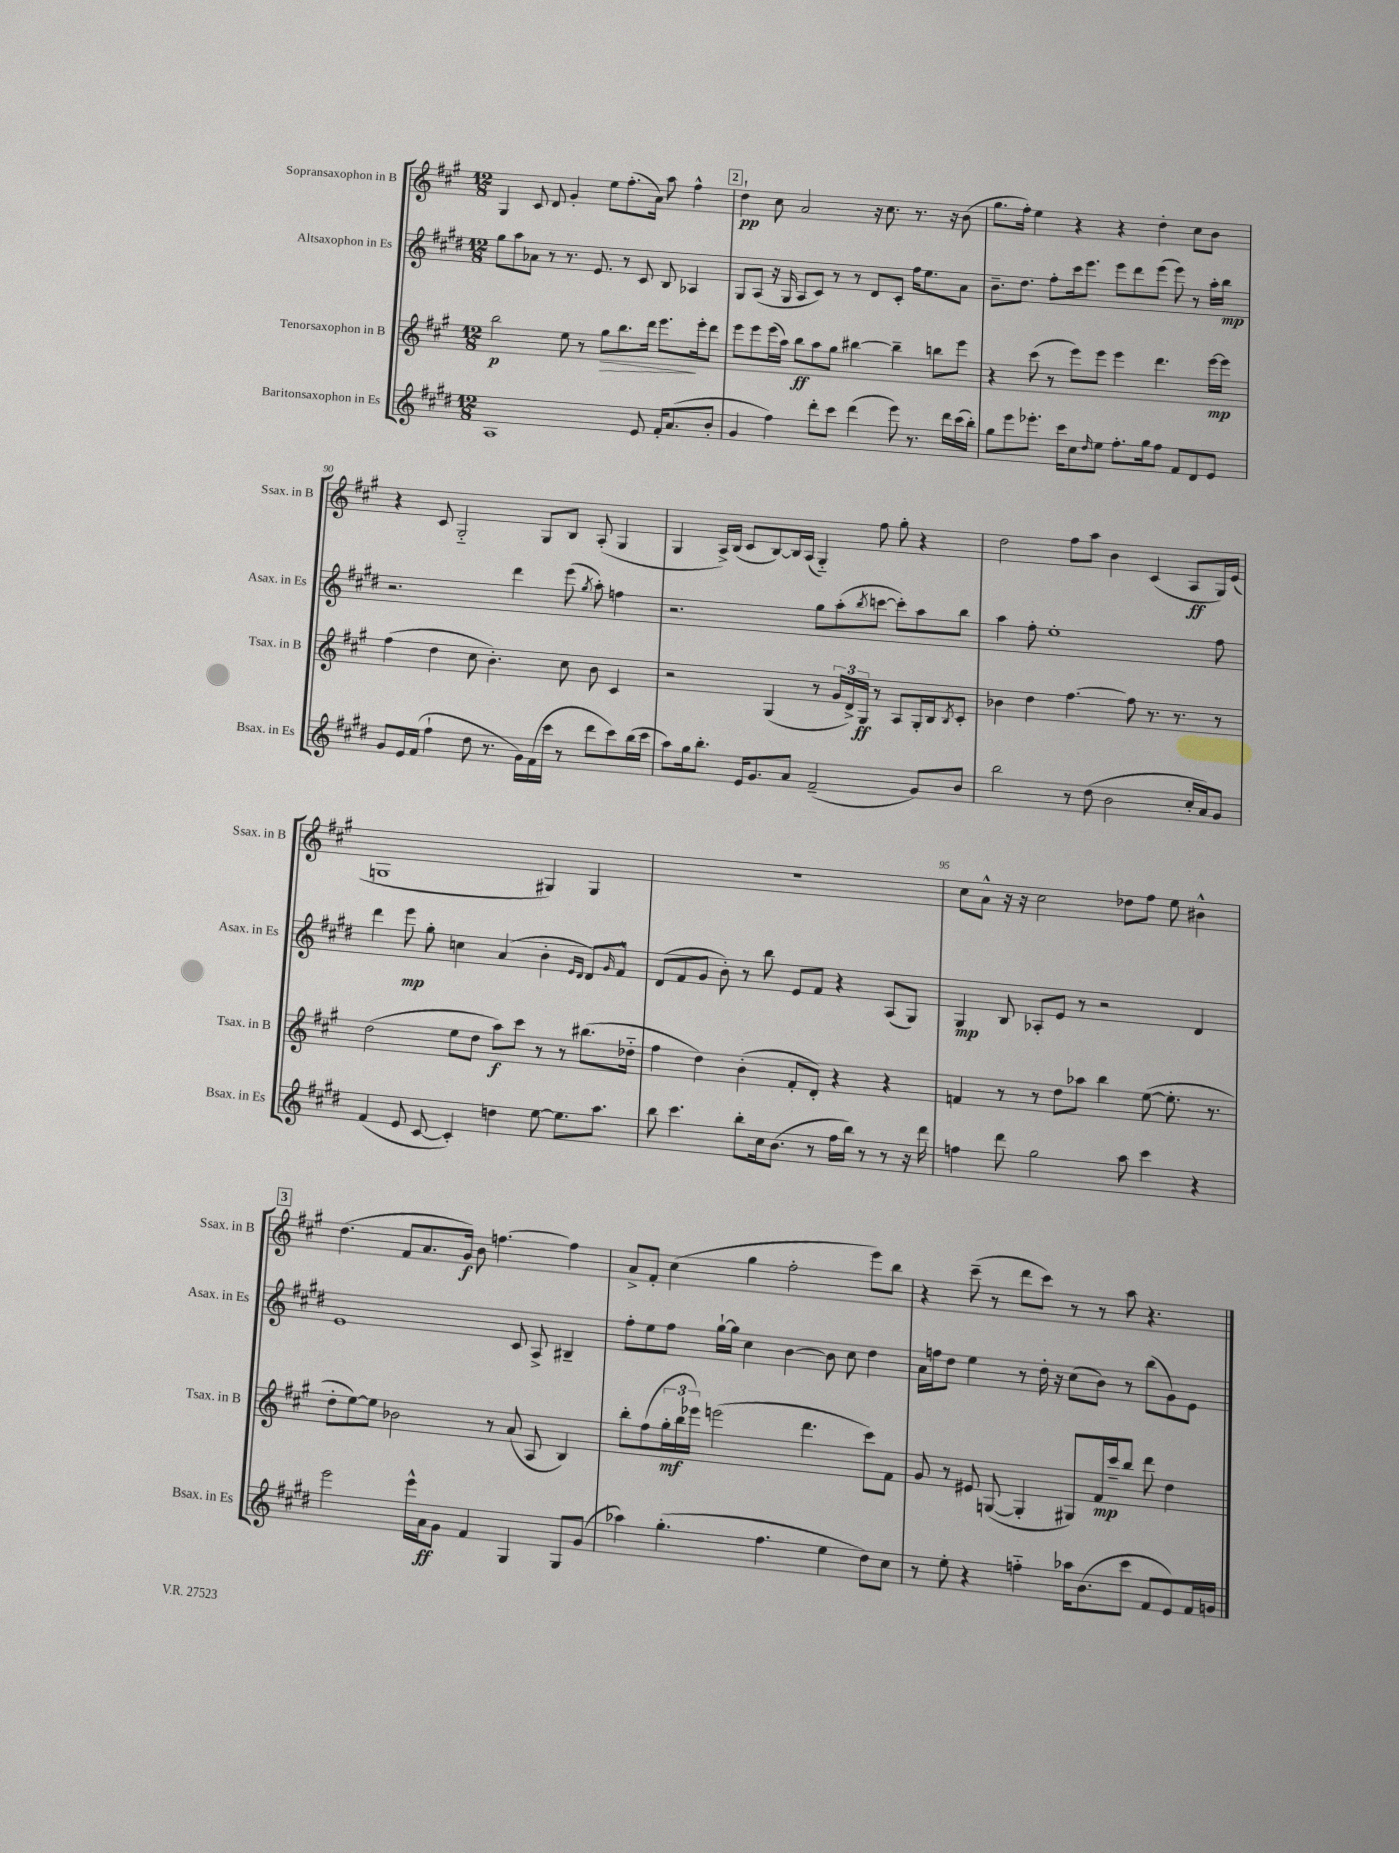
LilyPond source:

<<
\new StaffGroup <<
\new Staff = "s0" \with { instrumentName = "Sopransaxophon in B" shortInstrumentName = "Ssax. in B" } {
    \clef treble \key a \major \numericTimeSignature \time 12/8
    gis4 cis'8 d'8 gis'4-. e''8 fis''8.-.( a'16) a''8 fis''4-^ |
    \mark \markup { \box "2" } d''4-!\pp cis''8 a'2 r16 cis''8. r8. r16 b'8( |
    gis''8. fis''16-.) e''4 r4 r4 d''4-. cis''8 b'8 |
    r4 cis'8 gis2-_ gis8 b8 a8-.( gis4 |
    gis4 a16->) b16( cis'8 b8~) b16 a16( gis4-_) fis''8 gis''8-. r4 |
    d''2 fis''8 a''8 b'4 cis'4( a8\ff gis16) e'16( |
    g1 gis4) gis4 |
    R1. |
    cis''8 a'8-^ r16 r16 cis''2 des''8 fis''8 e''8 bis'4-^ |
    \mark \markup { \box "3" } d''4.( fis'8 a'8. gis'16\f) b'8 f''4.~ f''4 |
    a'8-> fis'8-. cis''4( gis''4 fis''2-. e'''8) b''8 |
    r4 cis'''8--( r8 d'''8 cis'''8) r8 r8 a''8 r4. \bar "|." |
}
\new Staff = "s1" \with { instrumentName = "Altsaxophon in Es" shortInstrumentName = "Asax. in Es" } {
    \clef treble \key e \major \numericTimeSignature \time 12/8
    gis''8 a''8 aes'8 r8 r8. e'8. r8 cis'8 b8 aes4 |
    \mark \markup { \box "2" } gis8 a8( r16 gis16 a8 cis'8) r8 r8 dis'8 cis'8-. fis''16 e''8. a'8 |
    b'8.-- dis''8. fis''8-. cis'''16 e'''8. e'''8 dis'''8 e'''8( e'''8) r8 a''16-. b''16\mp |
    r2. dis'''4 e'''8( \acciaccatura { gis''8 } a''8-.) f''4 |
    r2. gis''8 a''8-.( \acciaccatura { b''8 } c'''8~ c'''8-.) a''8 b''8 |
    a''4 fis''8-. e''1-. fis''8 |
    dis'''4 e'''8\mp gis''8-. c''4 a'4( b'4-. \grace { e'16 dis'16 } dis'8) \grace { gis'16 } fis'8-^ |
    dis'8( fis'8 gis'8 b'8-.) r8 b''8 e'8 fis'8 r4 a8( gis8) |
    gis4\mp b8 aes8-. e'8 r8 r2 dis'4 |
    \mark \markup { \box "3" } e'1 cis'8 a8-> bis4-- |
    fis''8-. e''8 fis''8 gis''16~-! gis''16 cis''4 b'4~ b'8 cis''8 dis''4 |
    a'16 f''16 dis''8 e''4 r8 dis''16-. r16 cis''8( b'8) r8 b''8( gis'8) e'8 \bar "|." |
}
\new Staff = "s2" \with { instrumentName = "Tenorsaxophon in B" shortInstrumentName = "Tsax. in B" } {
    \clef treble \key a \major \numericTimeSignature \time 12/8
    b''2\p e''8 r8 gis''8\> b''8. d'''16 e'''8.\! e'''16-. d'''8 |
    \mark \markup { \box "2" } e'''8 e'''8 e'''16( a''16) b''8\ff a''8 gis''8 bis''4~ bis''4-- b''8 e'''8 |
    r4 cis'''8( r8 e'''8) e'''8 e'''4 d'''4. e'''16~\mp e'''16 |
    fis''4( d''4 cis''8 b'4.-.) cis''8 b'8 cis'4 |
    r2 gis4( r8 \tuplet 3/2 { gis'16 d'16->) gis16\ff } r8 a8 gis16-. b16 \acciaccatura { b8 } cis'8-. |
    bes'4 d''4 fis''4.~ fis''8 r8. r8. r8 |
    d''2( e''8 d''8 a''8\f) cis'''8 r8 r8 bis''8.( des''16-_ |
    fis''4 d''4) b'4-.( fis'8-. d'8-.) r4 r4 |
    f'4 r8 r8 d''8 aes''8 b''4 e''8~( e''8.-. r8. |
    \mark \markup { \box "3" } d''8-. e''8~) e''8 bes'2 r8 a'8( a8 b4) |
    b''8-. fis''8( \tuplet 3/2 { gis''16-.\mf b''16 ees'''16) } e'''2( d'''4. cis'''8) fis'8 |
    gis'8 r8 eis'8 g8~( g4-. gis8) fis'16\mp cis'''16-- b''8 d'''8 d''4 \bar "|." |
}
\new Staff = "s3" \with { instrumentName = "Baritonsaxophon in Es" shortInstrumentName = "Bsax. in Es" } {
    \clef treble \key e \major \numericTimeSignature \time 12/8
    a1 e'8 fis'16-. a'8.( b'8-. |
    \mark \markup { \box "2" } gis'4 fis''4) dis'''8-. cis'''8 dis'''4( e'''8) r8. dis'''16 cis'''16( b''16-.) |
    gis''8 e'''8 ees'''8.-. cis'''16 cis''8 \grace { dis''16 } e''8 fis''8.-. gis''16 fis''8 fis'8 dis'8 e'8 |
    gis'8 e'16 fis'16( fis''4-! dis''8 r8. gis'16) fis'16( cis'''16 r8 dis'''8 cis'''8) b''16( cis'''16 |
    a''8) gis''16 b''8.-. e'16 gis'8. a'8 fis'2--( gis'8) b'8 |
    b''2 r8 dis''8( b'2 cis''16-. a'16) gis'8 |
    fis'4( e'8 cis'8~ cis'4-.) d''4 e''8~ e''8. a''8. |
    b''8 cis'''4. b''8-. cis''16 b'8.( r8 fis''16 b''16) r8 r8 r16 dis'''16 |
    f''4 dis'''8 gis''2 a''8 cis'''4 r4 |
    \mark \markup { \box "3" } e'''2 e'''16-^ a'16\ff gis'8 fis'4 gis4 gis8 gis'8( |
    aes''4) gis''4.-.( fis''4. e''4 dis''8) cis''8 |
    r8 e''8-. r4 f''4-_ aes''16 b'8.( cis'''8 fis'8 e'8) fis'16 g'16 \bar "|." |
}
>>
>>
\layout { \context { \Score currentBarNumber = #87 \override BarNumber.break-visibility = ##(#f #t #t) barNumberVisibility = #(every-nth-bar-number-visible 5) } }
